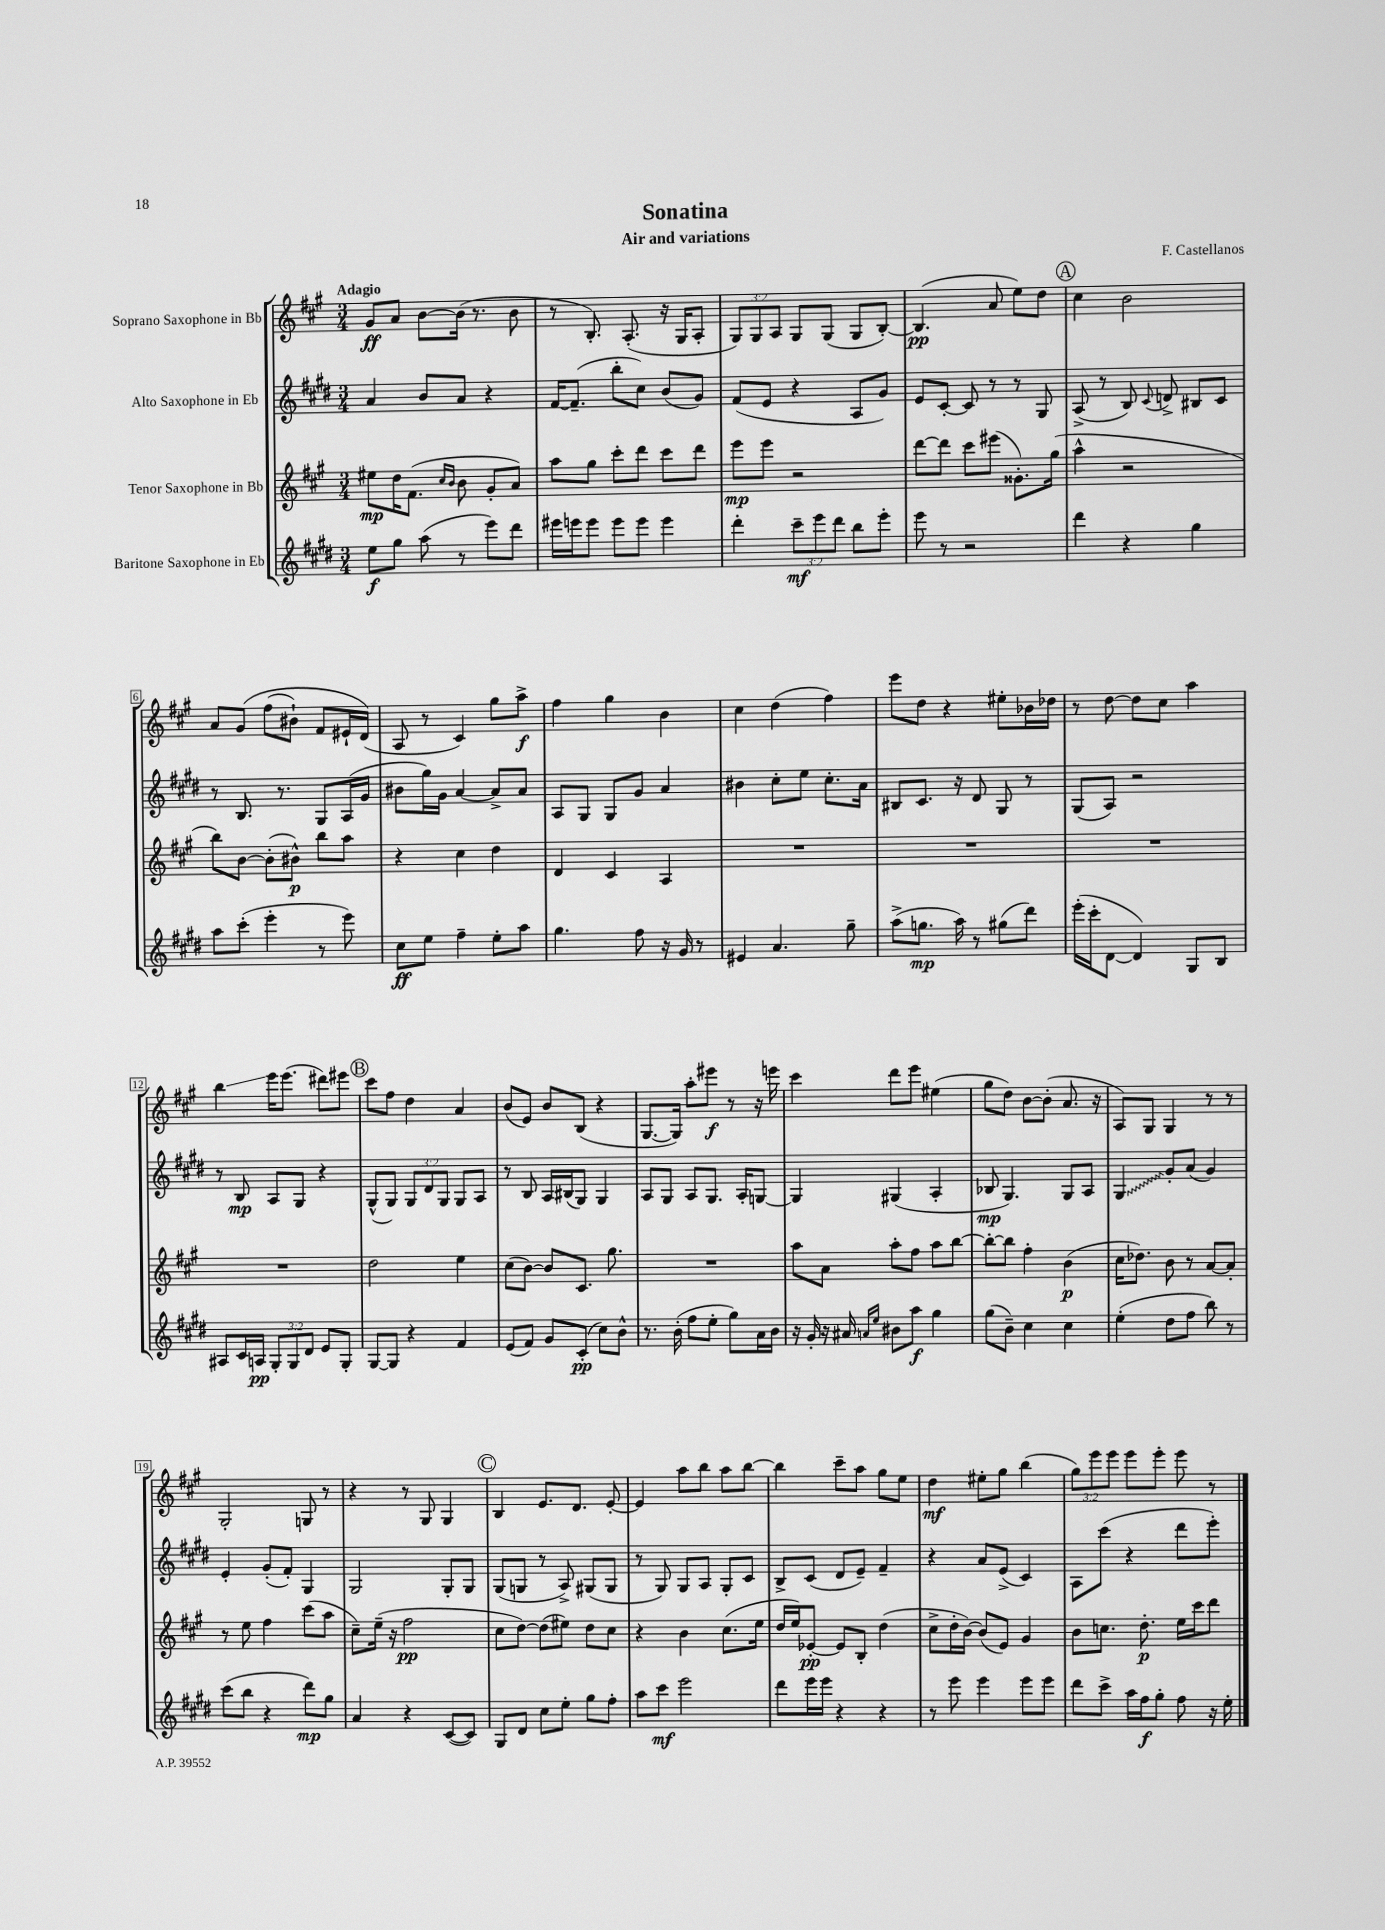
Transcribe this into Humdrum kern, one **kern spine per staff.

**kern	**kern	**kern	**kern
*staff4	*staff3	*staff2	*staff1
*clefG2	*clefG2	*clefG2	*clefG2
*k[f#c#g#d#]	*k[f#c#g#]	*k[f#c#g#d#]	*k[f#c#g#]
*M3/4	*M3/4	*M3/4	*M3/4
8ee\L	8ee#\L	4a/	8g#/L
8gg#\J	16dd\K	.	8a/J
.	(8.f#\J	.	.
(8aa\	.	8b/L	[8b\L
.	16qqcc#/LL	.	.
.	16qqb/JJ	.	.
8r	8b\	8a/J	(16b\]Jk
.	.	.	8.r
8eee\L)	8g#'/L	4r	.
8ddd#\J	8a/J)	.	8b\
=	=	=	=
16eee#\LL	8aa\L	[16f#/LK	8r
16eee\J	.	(8.f#~/]J	.
8eee\J	8gg#\J	.	8.B'/)
8eee\L	8ccc#'\L	8bb'\L	.
.	.	.	(8.A'/
8eee\J	8ddd\J	8cc#\J)	.
4eee\	8ccc#\L	(8b/L	16r
.	.	.	16G#/LK
.	8ddd\J	8g#/J)	8A'/J
=	=	=	=
4ddd#'\	8eee\L	(8f#/L	12G#/L)
.	.	.	12G#/
.	8eee\J	8e/J	.
.	.	.	12A/J
12ccc#~\L	2r	4r	8G#/L
12eee\	.	.	.
.	.	.	(8G#/J
12ddd#\J	.	.	.
8bb\L	.	8A/L	8G#/L
8eee'\J	.	8g#/J)	[8B'/J)
=	=	=	=
8eee\	[8ddd\L	8e/L	(4.B/]
8r	8ddd\]J	[8c#'/J	.
2r	8ccc#\L	8c#/]	.
.	(8eee#\J	8r	8a/
.	8.g##'\L)	8r	8ee\L)
.	.	8G#/	8dd\J
.	(16gg#\Jk	.	.
=	=	=	=
4ddd#\	4aa^^\	(8A^/	4cc#\
.	.	8r	.
4r	2r	8B/)	2b\
.	.	8qqc#/	.
.	.	8d^/	.
4gg#\	.	8B#/L	.
.	.	8c#/J	.
=	=	=	=
8aa\L	8bb\L)	8r	8a/L
(8ccc#'\J	[8b\J	8.B/	&(8g#/J
4eee'\	(8b'\]L	.	(8ff#\L
.	.	8.r	.
.	8b#^^\J)	.	8b#`\J)
8r	8bb\L	8G#/L	8f#/L
8eee\)	8aa\J	(16A/L	16e#`/L
.	.	16g#/JJ	(16d/JJ&)
=	=	=	=
8cc#\L	4r	8b#\L	8A/
8ee\J	.	16gg#\L)	8r
.	.	16g#\JJ	.
4ff#~\	4cc#\	[4a/	4c#/)
8ee'\L	4dd\	8a^/]L	8gg#\L
8aa\J	.	8a/J	8aa^\J
=	=	=	=
4.gg#\	4d/	8A/L	4ff#\
.	.	8G#/J	.
.	4c#/	8G#/L	4gg#\
8ff#\	.	8g#/J	.
16r	4A/	4a/	4b\
16g#/	.	.	.
8r	.	.	.
=	=	=	=
4e#/	2.r	4b#\	4cc#\
4.a/	.	8cc#'\L	(4dd\
.	.	8ee\J	.
.	.	8.cc#'\L	4ff#\)
8gg#~\	.	.	.
.	.	16a\Jk	.
=	=	=	=
(8aa^\L	2.r	8B#/L	8eee\L
8.gg\J	.	8.c#/J	8dd\J
.	.	.	4r
16aa\)	.	16r	.
8r	.	8d#/	.
(8gg#\L	.	8G#/	8ee#'\L
8ddd#\J)	.	8r	16b-\L
.	.	.	16dd-\JJ
=	=	=	=
(16eee'\LL	2.r	(8G#/L	8r
16ccc#'\J	.	.	.
[8d#\J	.	8A/J)	[8dd\
4d#/])	.	2r	8dd\]L
.	.	.	8cc#\J
8G#/L	.	.	4aa\
8B/J	.	.	.
=	=	=	=
8A#/L	2.r	8r	4bb\
16c#/L	.	8B/	.
16A/JJ	.	.	.
12G#'/L	.	8A/L	16eee\LK
.	.	.	(8.eee\J
12G#/	.	.	.
.	.	8G#/J	.
12d#/J	.	.	.
8e/L	.	4r	8ddd#\L)
8G#'/J	.	.	8eee#\J
=	=	=	=
[8G#/L	2dd\	(8G#^^/L	8ccc#\L
8G#/]J	.	8G#/J)	8ff#\J
4r	.	12G#/L	4dd\
.	.	12d#/	.
.	.	12G#/J	.
4f#/	4ee\	8G#/L	4a/
.	.	8A/J	.
=	=	=	=
(8e/L	(8cc#\L	8r	(8b/L
8f#/J)	[8b\J)	8B/	8e/J)
8g#/L	8b/]L	16A/LL	8b/L
.	.	(16B#/J	.
(8c#'/J	8.c#/J	8G#/J)	(8B/J
8cc#\L)	.	4G#/	4r
.	8.gg#\	.	.
8b^^\J	.	.	.
=	=	=	=
8.r	2.r	8A/L	[8.G#/L
.	.	8G#/J	.
(16b'\	.	.	16G#/]Jk)
8ff#\L	.	8A/L	8aa'\L
8ee'\J	.	8.G#/J	8eee#\J
8gg#\L)	.	.	8r
.	.	16A'/LK	.
16a\L	.	[8G/J	16r
16b\JJ	.	.	16eee\
=	=	=	=
16r	8aa\L	4G/]	4ccc#\
16g#'/	.	.	.
16r	8a\J	.	.
16a#/	.	.	.
16qqa/LL	.	.	.
16qqee/JJ	.	.	.
8b#\L	8aa'\L	(4G#/	8ddd\L
8aa\J	8ff#\J	.	8eee\J
4gg#\	8aa\L	4A'/	(4ee#\
.	[8bb\J	.	.
=	=	=	=
(8gg#\L	8bb'\_L	8B-/	8gg#\L
8b~\J)	8bb\]J	4.G#/)	8dd\J)
4cc#\	4ff#'\	.	[8b\L
.	.	.	(8b'\]J
4cc#\	(4b\	8G#/L	8.a/
.	.	8A/J	.
.	.	.	16r
=	=	=	=
(4ee'\	16cc#\LK	4G#/	8A/L)
.	8.dd-\J)	.	.
.	.	.	8G#/J
8dd#\L	8b\	8g#'/L	4G#/
8ff#\J	8r	(8a/J	.
8bb\)	[8a/L	4g#/)	8r
8r	8a'/]J	.	8r
=	=	=	=
(8ccc#\L	8r	4e'/	2G#'/
8bb\J	8ee\	.	.
4r	4ff#\	(8g#'/L	.
.	.	8f#'/J)	.
8ddd#\L)	(8ccc#\L	4G#/	8G/
8gg#\J	8aa\J	.	8r
=	=	=	=
4a/	8cc#~\L)	2G#/	4r
.	(16ee~\Jk	.	.
.	16r	.	.
4r	2ff#\	.	8r
.	.	.	8G#/
([8c#/L	.	8G#'/L	4G#/
8c#/]J)	.	8G#/J	.
=	=	=	=
8G#/L	8cc#\L	(8G#/L	4B/
8d#/J	[8dd\J)	8G/J	.
8cc#\L	(8dd\]L	8r	8.e/L
8ee'\J	8ee#\J)	8A^/)	.
.	.	.	8.d/J
8gg#\L	8dd\L	(8G#/L	.
8ff#'\J	8cc#\J	8G#/J	[8e'/
=	=	=	=
8aa\L	4r	8r	4e/]
8ccc#\J	.	8G#/)	.
2eee\	4b\	8G#/L	8aa\L
.	.	8A/J	8bb\J
.	(8.cc#\L	8G#'/L	8aa\L
.	.	8c#/J	[8bb\J
.	16ee\Jk	.	.
=	=	=	=
8ddd#\L	16dd/LL	8B^/L	4bb\]
.	16ee/J)	.	.
16eee\L	[8e-'/J	(8c#/J	.
16eee\JJ	.	.	.
4r	8e-/]L	8d#/L	8ccc#~\L
.	8B'/J	8e~/J)	8aa\J
4r	(4dd\	4f#~/	8gg#\L
.	.	.	8ee\J
=	=	=	=
8r	8cc#^\L	4r	4dd\
8eee\	16dd'\L	.	.
.	[16b\JJ)	.	.
4eee\	(8b/]L	8a/L	8ee#'\L
.	8e/J)	(8e^/J	8gg#\J
8eee\L	4g#/	4c#/)	(4bb\
8eee\J	.	.	.
=	=	=	=
8ddd#\L	8b\L	8A\L	12gg#\L)
.	.	.	12eee\
8ccc#^\J	8.cc\J	(8ccc#\J	.
.	.	.	12eee\J
16aa\LL	.	4r	8eee\L
16ff#\J	8.dd'\	.	.
8gg#'\J	.	.	8eee'\J
8ff#\	16ee\LL	8ddd#\L	8eee\
.	16ccc#\J	.	.
16r	8ddd\J	8eee'\J)	8r
16ee'\	.	.	.
==	==	==	==
*-	*-	*-	*-
